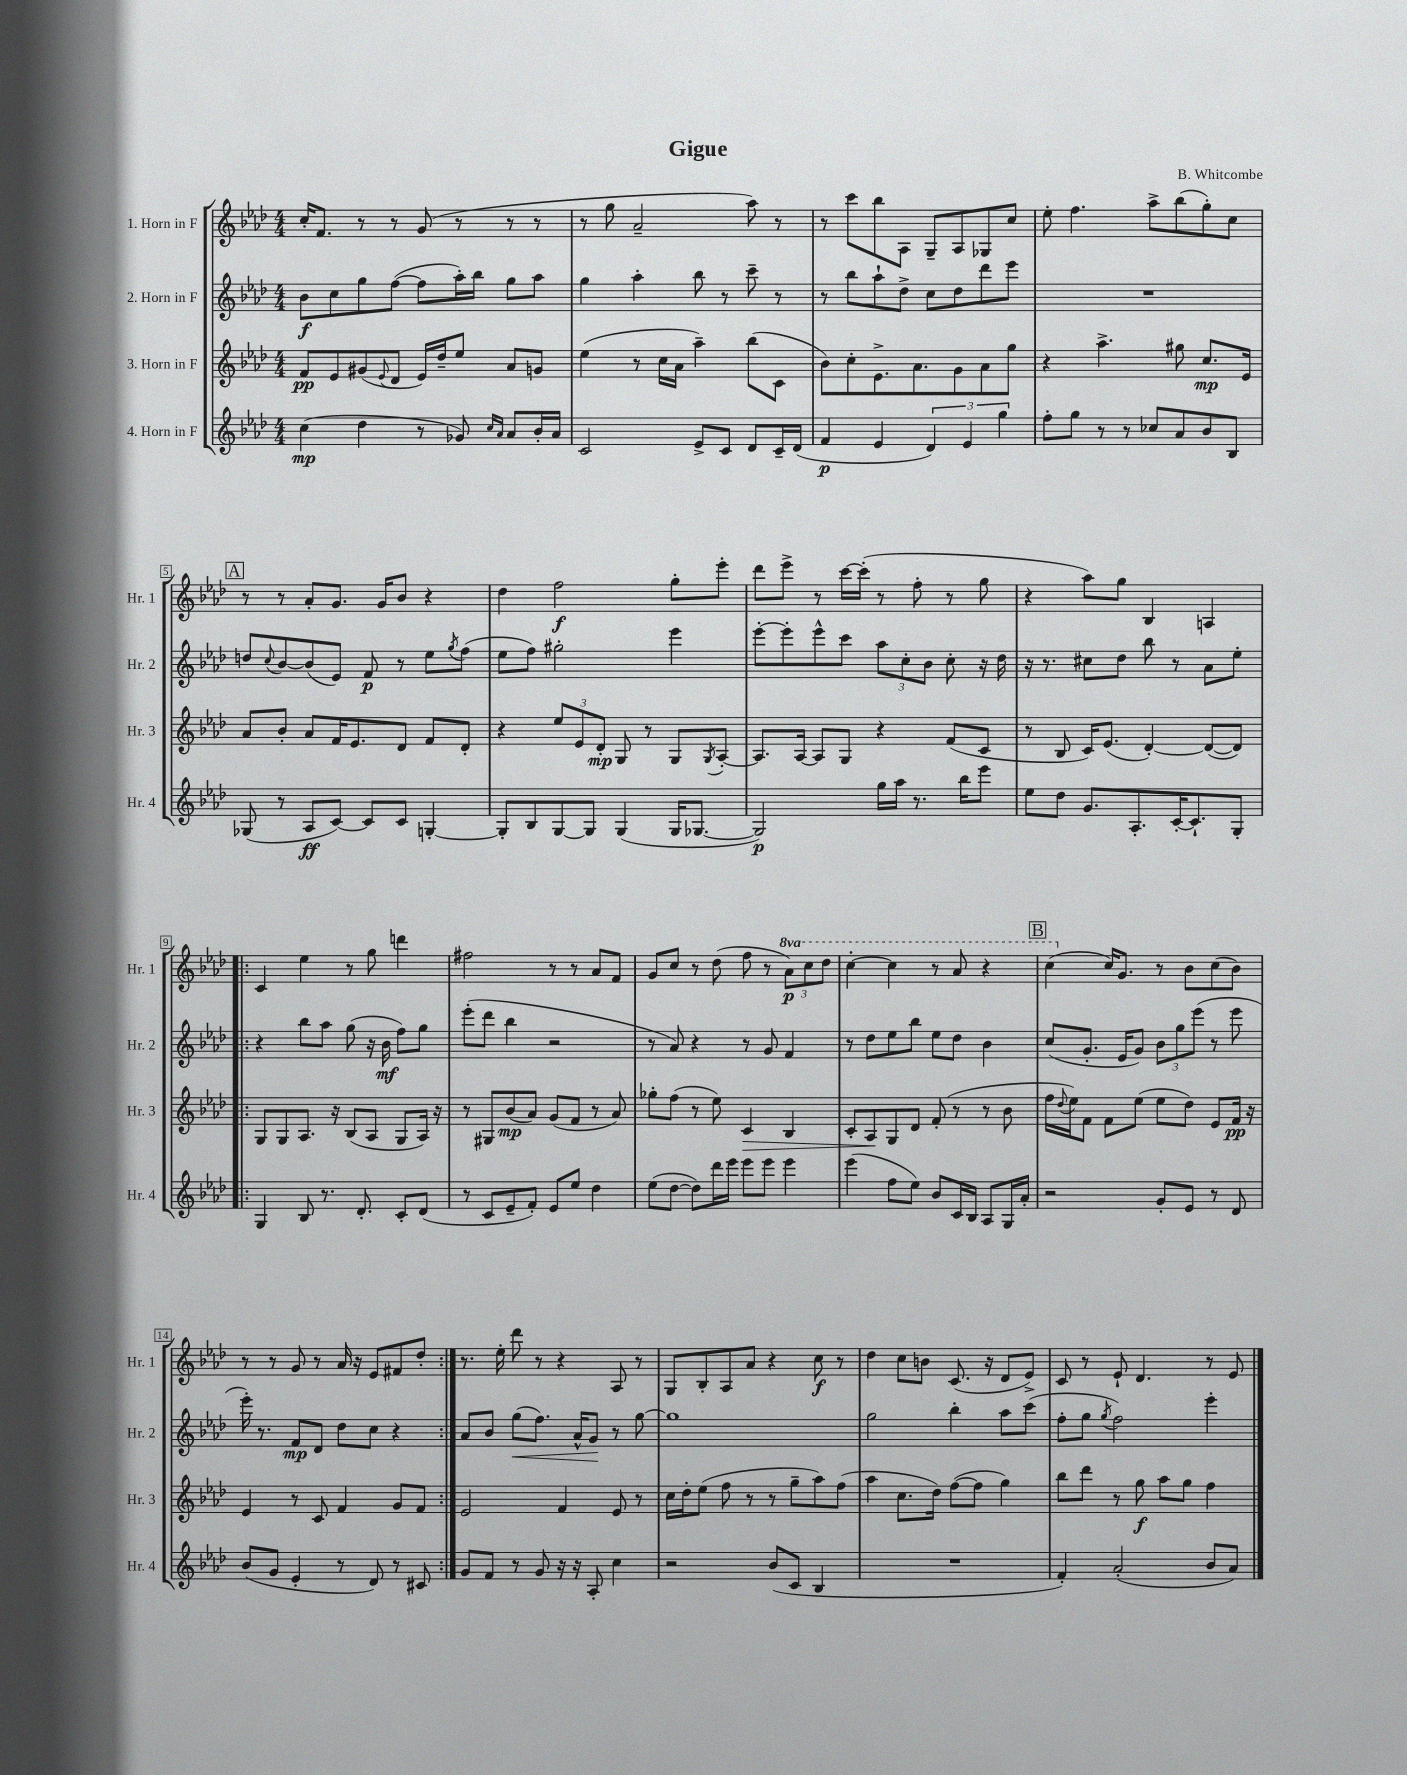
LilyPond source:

\header { title = "Gigue" composer = "B. Whitcombe" }
<<
\new StaffGroup <<
\new Staff = "s0" \with { instrumentName = "1. Horn in F" shortInstrumentName = "Hr. 1" } {
    \clef treble \key aes \major \numericTimeSignature \time 4/4 \set Staff.ottavationMarkups = #ottavation-simple-ordinals
    c''16-. f'8. r8 r8 g'8( r8 r8 r8 |
    r8 g''8 aes'2-- aes''8) r8 |
    r8 c'''8 bes''8 aes8 g8-- aes8 ges8 c''8 |
    ees''8-. f''4. aes''8-> bes''8( g''8-.) c''8 |
    \mark \markup { \box "A" } r8 r8 aes'8-. g'8. g'16 bes'8 r4 |
    des''4 f''2\f g''8-. ees'''8-. |
    des'''8 ees'''8-> r8 c'''16~ c'''16-.( r8 f''8-. r8 g''8 |
    r4 aes''8) g''8 bes4 a4 |
    \repeat volta 2 { c'4 ees''4 r8 g''8 d'''4 |
    fis''2 r8 r8 aes'8 f'8 |
    g'8 c''8 r8 des''8( f''8 r8 \tuplet 3/2 { \ottava #1 aes''8\p) c'''8 des'''8 } |
    c'''4~-. c'''4 r8 aes''8 r4 |
    \mark \markup { \box "B" } c'''4( \ottava #0 c''16) g'8. r8 bes'8 c''8( bes'8) |
    r8 r8 g'8 r8 aes'16 r16 ees'8 fis'8 des''8-. | }
    r8. ees''16-. des'''8 r8 r4 aes8 r8 |
    g8 bes8-. aes8 aes'8 r4 c''8\f r8 |
    des''4 c''8 b'8 c'8.( r16 des'8 ees'8->) |
    c'8 r8 ees'8-! des'4. r8 ees'8 \bar "|." |
}
\new Staff = "s1" \with { instrumentName = "2. Horn in F" shortInstrumentName = "Hr. 2" } {
    \clef treble \key aes \major \numericTimeSignature \time 4/4
    bes'8\f c''8 g''8 f''8~( f''8 aes''16-.) bes''16 g''8 aes''8 |
    g''4 aes''4-. bes''8 r8 c'''8-- r8 |
    r8 bes''8 aes''8-! des''8-> c''8 des''8 des'''8 ees'''8 |
    R1 |
    \mark \markup { \box "A" } d''8 \appoggiatura { c''8 } bes'8~ bes'8( ees'8) f'8\p r8 ees''8 \acciaccatura { g''8 } f''8( |
    ees''8 f''8) gis''2-. ees'''4 |
    ees'''8~-. ees'''8-. ees'''8-^ c'''8 \tuplet 3/2 { aes''8 c''8-. bes'8 } c''8-. r16 des''16 |
    r16 r8. cis''8 des''8 bes''8 r8 aes'8 ees''8-. |
    \repeat volta 2 { r4 bes''8 aes''8 g''8( r16 bes'16\mf f''8) g''8 |
    ees'''8-.( des'''8 bes''4 r2 |
    r8 aes'8) r4 r8 g'8 f'4 |
    r8 des''8 ees''8 bes''8 ees''8 des''8 bes'4 |
    \mark \markup { \box "B" } c''8( g'8.-. ees'16 g'8) \tuplet 3/2 { bes'8 g''8 ees'''8( } r8 ees'''8 |
    ees'''16-.) r8. f'8\mp des'8 des''8 c''8 r4 | }
    aes'8 bes'8 g''8\<( f''8.) aes'16-^ g'8\! r8 g''8~ |
    g''1 |
    g''2 bes''4-. aes''8 c'''8( |
    f''8-. g''8 \acciaccatura { g''8 } f''2) ees'''4-. \bar "|." |
}
\new Staff = "s2" \with { instrumentName = "3. Horn in F" shortInstrumentName = "Hr. 3" } {
    \clef treble \key aes \major \numericTimeSignature \time 4/4
    f'8\pp ees'8 gis'8( \appoggiatura { ees'8 } des'8 ees'16) des''16-- ees''8 aes'8 g'8 |
    ees''4( r8 c''16 aes'16 aes''4--) bes''8( c'8 |
    bes'8) c''8-. ees'8.-> aes'8. g'8 aes'8 g''8 |
    r4 aes''4.-> gis''8 c''8.\mp ees'16 |
    \mark \markup { \box "A" } aes'8 bes'8-. aes'8 f'16 ees'8. des'8 f'8 des'8-. |
    r4 \tuplet 3/2 { ees''8 ees'8 des'8-.\mp } g8 r8 g8 \acciaccatura { g8 } aes8~-. |
    aes8. aes16~ aes8 g8 r4 f'8( c'8 |
    r8 bes8 c'16) ees'8.( des'4~-.) des'8~( des'8) |
    \repeat volta 2 { g8 g8 aes8. r16 bes8( aes8 g8 aes16) r16 |
    r8 gis8 bes'8\mp( aes'8) g'8( f'8 r8 aes'8) |
    ges''8-. f''8( r8 ees''8) c'4\> bes4 |
    c'8-. aes8\! g8 des'8 f'8-.( r8 r8 bes'8 |
    \mark \markup { \box "B" } f''16 \appoggiatura { des''8 } ees''16) f'8 f'8 ees''8( ees''8 des''8) ees'8 f'16\pp r16 |
    ees'4 r8 c'8 f'4 g'8 f'8 | }
    ees'2 f'4 ees'8 r8 |
    c''16 des''16-. ees''8( f''8 r8 r8 g''8-- aes''8) f''8( |
    aes''4 c''8. des''16) f''8~( f''8 g''4) |
    bes''8 des'''8 r8 g''8\f aes''8 g''8 f''4 \bar "|." |
}
\new Staff = "s3" \with { instrumentName = "4. Horn in F" shortInstrumentName = "Hr. 4" } {
    \clef treble \key aes \major \numericTimeSignature \time 4/4
    c''4\mp( des''4 r8 ges'8) \grace { c''16 aes'16 } aes'8 bes'16-. aes'16 |
    c'2 ees'8-> c'8 des'8 c'16-- des'16( |
    f'4\p ees'4 \tuplet 3/2 { des'4) ees'4 g''4 } |
    f''8-. g''8 r8 r8 ces''8 aes'8 bes'8 bes8 |
    \mark \markup { \box "A" } ges8( r8 aes8\ff c'8~) c'8 c'8 g4~-. |
    g8-. bes8 g8~ g8 g4( g16 ges8.~ |
    ges2\p) g''16 aes''16 r8. bes''16 ees'''8 |
    ees''8 des''8 g'8. aes8.-. c'16~-. c'8.-! g8-. |
    \repeat volta 2 { g4 bes8 r8. des'8.-. c'8-. des'8( |
    r8 c'8 ees'8-- f'8-.) ees'8 ees''8 des''4 |
    ees''8( des''8~ des''8) des'''16 ees'''16 ees'''8 ees'''8 ees'''4 |
    ees'''4( f''8 ees''8) bes'8 c'16 bes16 aes8 g16 aes'16-. |
    \mark \markup { \box "B" } r2 g'8-. ees'8 r8 des'8 |
    bes'8( g'8 ees'4-. r8 des'8) r8 cis'8 | }
    g'8 f'8 r8 g'8 r16 r16 aes8-. c''4 |
    r2 bes'8( c'8 bes4 |
    R1 |
    f'4-.) aes'2-.( bes'8 aes'8) \bar "|." |
}
>>
>>
\layout { \context { \Score \override BarNumber.stencil = #(make-stencil-boxer 0.1 0.3 ly:text-interface::print) } }
